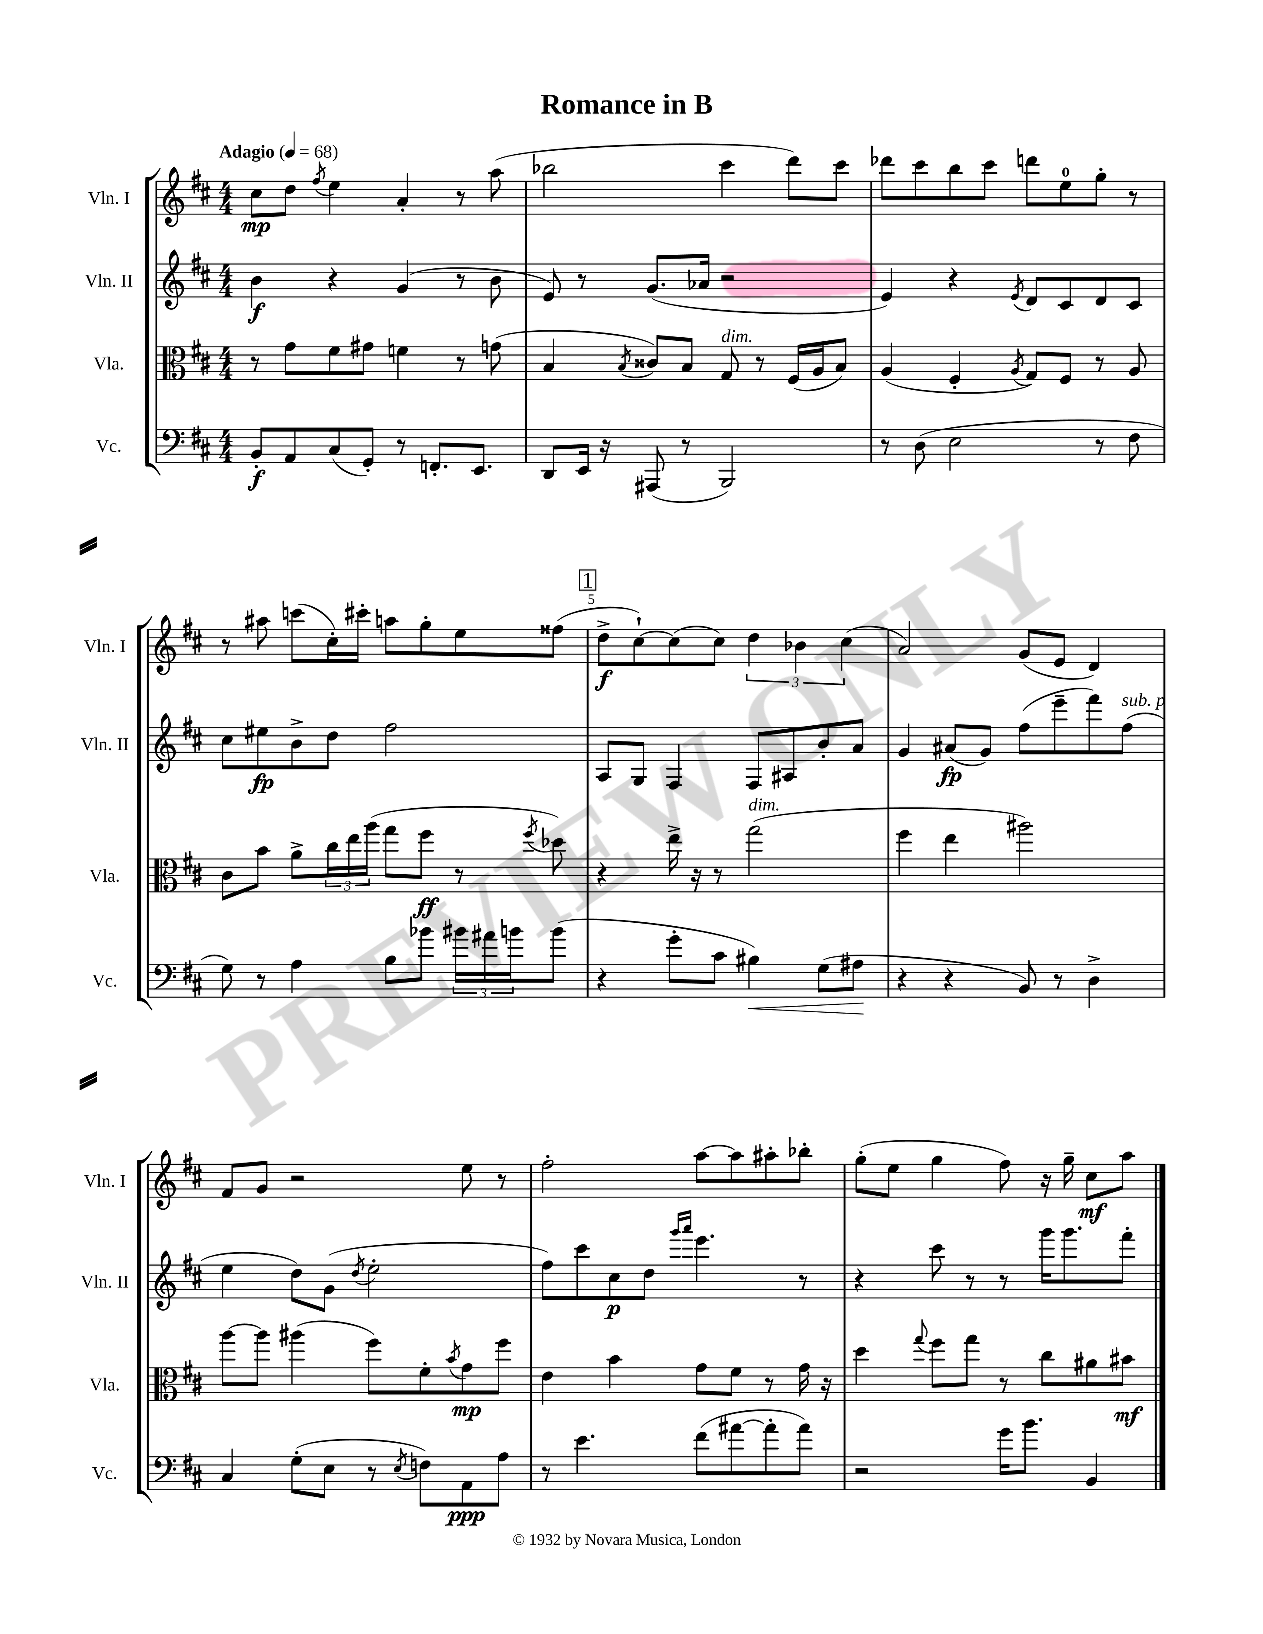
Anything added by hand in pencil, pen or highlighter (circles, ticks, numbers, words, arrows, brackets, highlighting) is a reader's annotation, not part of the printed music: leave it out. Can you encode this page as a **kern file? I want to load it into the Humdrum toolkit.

**kern	**kern	**kern	**kern
*staff4	*staff3	*staff2	*staff1
*clefF4	*clefC3	*clefG2	*clefG2
*k[f#c#]	*k[f#c#]	*k[f#c#]	*k[f#c#]
*M4/4	*M4/4	*M4/4	*M4/4
*MM68	*MM68	*MM68	*MM68
8BB'	8r	4b	8cc#
8AA	8g	.	8dd
.	.	.	8qff#
(8C#	8f#	4r	4ee
8GG')	8g#	.	.
8r	4f	(4g	4a'
8.FF'	.	.	.
.	8r	8r	8r
8.EE	.	.	.
.	(8g	8b	(8aa
=	=	=	=
8DD	4B	8e)	2bb-
16EE	.	8r	.
16r	.	.	.
.	8qB	.	.
(8AAA#	8c##)	(8.g	.
8r	8B	.	.
.	.	16a-	.
2BBB)	8G	2r	4ccc#
.	8r	.	.
.	(16F#	.	8ddd)
.	16A	.	.
.	8B)	.	8ccc#
=	=	=	=
8r	(4A	4e)	8ddd-
(8D	.	.	8ccc#
2E	4F#'	4r	8bb
.	.	.	8ccc#
.	8qA	8qe	.
.	8G)	8d	8ddd
.	8F#	8c#	8ee
8r	8r	8d	8gg'
8F#	8A	8c#	8r
=	=	=	=
8G)	8c#	8cc#	8r
8r	8b	8ee#	8aa#
4A	8a^	8b^	(8ccc
.	24cc#	8dd	16cc#')
.	24ee	.	.
.	.	.	16ccc#'
.	(24aa	.	.
8B	8gg	2ff#	8aa
8b-	8ff#	.	8gg'
24b#	8r	.	8ee
24a#	.	.	.
24b	.	.	.
.	8qff#	.	.
(8b	8dd-)	.	(8ff##
=	=	=	=
4r	4r	8A	8dd^
.	.	8G	[8cc#`)
8g'	16ee^	4F#	(8cc#]
.	16r	.	.
8c#	8r	.	8cc#)
4B#)	(2gg	8F#	6dd
.	.	8A#	.
.	.	.	6b-
(8G	.	8b'	.
.	.	.	(6cc#
8A#	.	8a	.
=	=	=	=
4r	4ff#	4g	2a)
4r	4ee	(8a#	.
.	.	8g)	.
8BB)	2aa#)	(8ff#	(8g
8r	.	8eee~	8e
4D^	.	8fff#)	4d)
.	.	(8ff#	.
=	=	=	=
4C#	[8aa	4ee	8f#
.	8aa]	.	8g
(8G'	(4aa#	8dd)	2r
8E	.	(8g	.
.	.	8qdd	.
8r	8ff#)	2ee'	.
8qE	.	.	.
8F)	8f#'	.	.
.	8qb	.	.
8AA	8g	.	8ee
8A	8ff#	.	8r
=	=	=	=
8r	4e	8ff#)	2ff#'
4.e	.	8ccc#	.
.	4b	8cc#	.
.	.	8dd	.
.	.	16qqggg	.
.	.	16qqaaa	.
(8f#	8g	4.eee	[8aa
[8a#	8f#	.	8aa]
8a#']	8r	.	8aa#'
8a#)	16g	8r	8bb-'
.	16r	.	.
=	=	=	=
2r	4dd	4r	(8gg'
.	.	.	8ee
.	8qqgg	.	.
.	8ff#	8ccc#	4gg
.	8gg	8r	.
16g	8r	8r	8ff#)
8.b	.	.	.
.	8cc#	16ggg	16r
.	.	8.ggg	16gg~
4BB	8a#	.	8cc#
.	8b#	8fff#'	8aa
==	==	==	==
*-	*-	*-	*-
